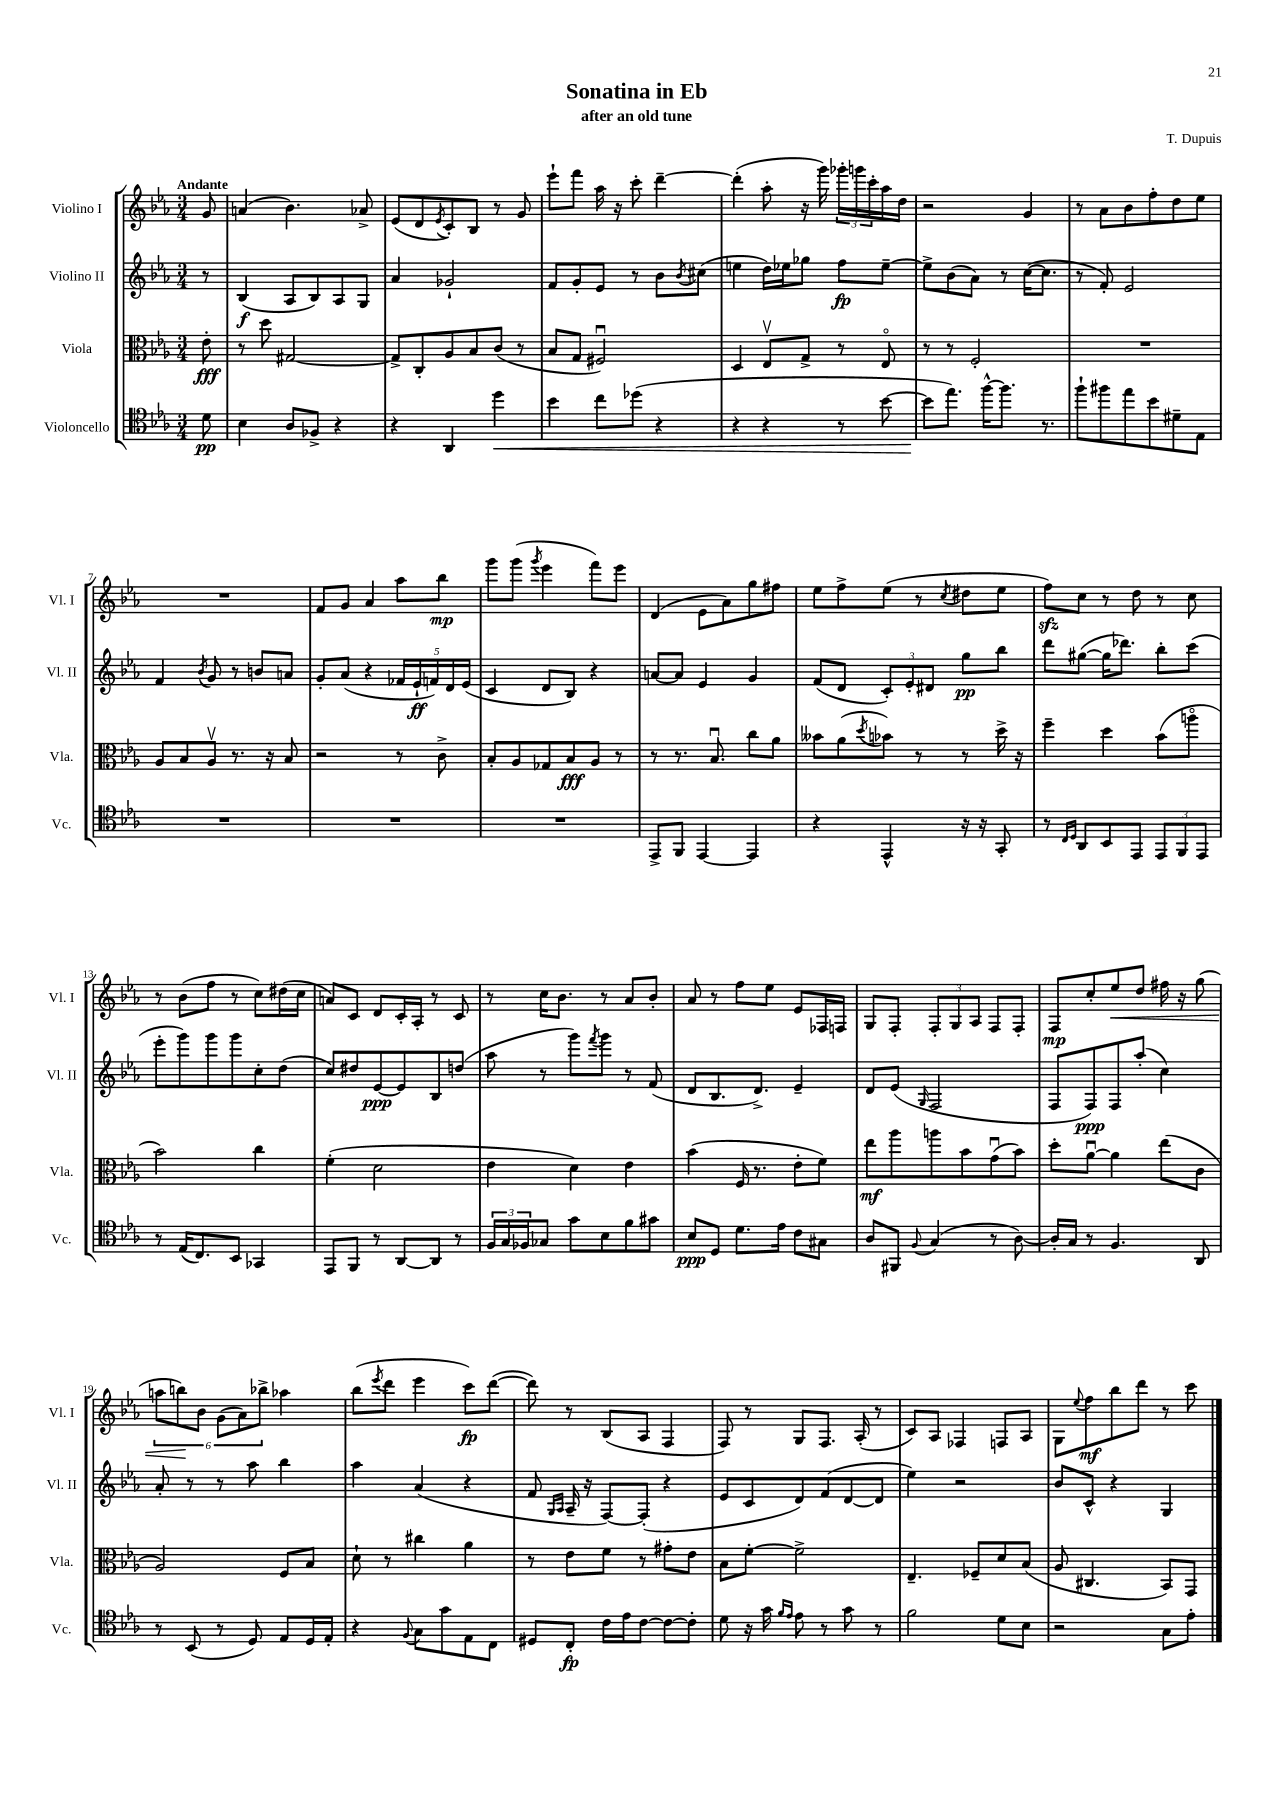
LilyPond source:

\header { title = "Sonatina in Eb" composer = "T. Dupuis" subtitle = "after an old tune" }
<<
\new StaffGroup <<
\new Staff = "s0" \with { instrumentName = "Violino I" shortInstrumentName = "Vl. I" } {
    \clef treble \key ees \major \numericTimeSignature \time 3/4 \partial 8 \tempo "Andante"
    g'8 |
    a'4( bes'4.) aes'8-> |
    ees'8( d'8 \acciaccatura { ees'8 } c'8-.) bes8 r8 g'8 |
    ees'''8-! f'''8 aes''16 r16 c'''8-. d'''4~-- |
    d'''4-.( aes''8-. r16 g'''16) \tuplet 3/2 { ges'''16-. g'''16 c'''16-. } aes''16 d''16 |
    r2 g'4 |
    r8 aes'8 bes'8 f''8-. d''8 ees''8 |
    R2. |
    f'8 g'8 aes'4 aes''8 bes''8\mp |
    g'''8 g'''8( \acciaccatura { g'''8 } ees'''4 f'''8) ees'''8 |
    d'4( ees'8 aes'8) g''8 fis''8 |
    ees''8 f''8-> ees''8( r8 \acciaccatura { c''8 } dis''8 ees''8 |
    f''8\sfz) c''8 r8 d''8 r8 c''8 |
    r8 bes'8( f''8 r8 c''8) dis''16( c''16 |
    a'8) c'8 d'8 c'16-. aes16-. r8 c'8 |
    r8 c''16 bes'8. r8 aes'8 bes'8-. |
    aes'8 r8 f''8 ees''8 ees'8 fes16 f16 |
    g8 f8-. \tuplet 3/2 { f8-. g8 aes8 } f8 f8-. |
    f8\mp c''8-. ees''8\< d''8 fis''16 r16 g''8( |
    \tuplet 6/4 { a''8 b''8\!) bes'8 g'8( aes'8) bes''8-> } aes''4 |
    bes''8( \acciaccatura { ees'''8 } d'''8 ees'''4 c'''8\fp) d'''8~( |
    d'''8) r8 bes8( aes8 f4 |
    f8) r8 g8 f8. aes16-.( r8 |
    c'8) aes8 fes4 f8 aes8 |
    g8 \appoggiatura { ees''8 } f''8\mf bes''8 d'''8 r8 c'''8 \bar "|." |
}
\new Staff = "s1" \with { instrumentName = "Violino II" shortInstrumentName = "Vl. II" } {
    \clef treble \key ees \major \numericTimeSignature \time 3/4 \partial 8
    r8 |
    bes4\f( aes8 bes8) aes8 g8 |
    aes'4 ges'2-! |
    f'8 g'8-. ees'8 r8 bes'8 \acciaccatura { bes'8 } cis''8( |
    e''4 d''16) ees''16 ges''8 f''8\fp ees''8~-- |
    ees''8-> bes'8( aes'8) r8 c''16~( c''8. |
    r8 f'8-.) ees'2 |
    f'4 \acciaccatura { bes'8 } g'8 r8 b'8 a'8 |
    g'8-. aes'8( r4 \tuplet 5/4 { fes'16 ees'16-!\ff f'16) d'16 ees'16( } |
    c'4 d'8 bes8) r4 |
    a'8~ a'8 ees'4 g'4 |
    f'8( d'8 \tuplet 3/2 { c'8-.) ees'8-. dis'8 } g''8\pp bes''8 |
    d'''8 gis''8~( gis''16 des'''8.) bes''8-. c'''8( |
    ees'''8-. g'''8) g'''8 g'''8 c''8-. d''8( |
    c''8) dis''8 ees'8~\ppp ees'8 bes8 d''8( |
    aes''8 r8 g'''8) \acciaccatura { f'''8 } g'''8 r8 f'8( |
    d'8 bes8. d'8.->) ees'4-- |
    d'8 ees'8( \grace { g16 } f2 |
    f8 f8\ppp) f8 aes''8-.( c''4) |
    aes'8-. r8 r8 aes''8 bes''4 |
    aes''4 aes'4( r4 |
    f'8 \grace { g16 aes16 } aes16-- r16 f8~) f8-.( r4 |
    ees'8 c'8 d'8) f'8( d'8~ d'8 |
    ees''4) r2 |
    bes'8 c'8-^ r4 g4 \bar "|." |
}
\new Staff = "s2" \with { instrumentName = "Viola" shortInstrumentName = "Vla." } {
    \clef alto \key ees \major \numericTimeSignature \time 3/4 \partial 8
    ees'8-.\fff |
    r8 d''8 gis2~ |
    gis8-> c8-. aes8 bes8 c'8( r8 |
    bes8 g8 fis2\downbow) |
    d4 ees8\upbow g8-> r8 ees8\flageolet |
    r8 r8 f2-. |
    R2. |
    aes8 bes8 aes8\upbow r8. r16 bes8 |
    r2 r8 c'8-> |
    bes8-. aes8 ges8 bes8\fff aes8 r8 |
    r8 r8. bes8.\downbow c''8 aes'8 |
    beses'8 aes'8( \acciaccatura { d''8 } bes'8) r8 r8 d''16-> r16 |
    f''4-- d''4 bes'8( a''8\flageolet |
    bes'2) c''4 |
    f'4-.( d'2 |
    ees'4 d'4) ees'4 |
    bes'4( f16 r8. ees'8-. f'8) |
    ees''8\mf aes''8 a''8 bes'8 g'8\downbow( bes'8) |
    d''8-. aes'8~\downbow aes'4 ees''8( c'8 |
    aes2) f8 bes8 |
    d'8-! r8 cis''4 aes'4 |
    r8 ees'8 f'8 r8 gis'8-. ees'8 |
    bes8 f'8~-. f'2-> |
    ees4.-- fes8-- d'8 bes8( |
    aes8 cis4. bes,8) g,8 \bar "|." |
}
\new Staff = "s3" \with { instrumentName = "Violoncello" shortInstrumentName = "Vc." } {
    \clef tenor \key ees \major \numericTimeSignature \time 3/4 \partial 8
    d'8\pp |
    bes4 aes8 fes8-> r4 |
    r4 aes,4 d''4\< |
    bes'4 c''8 des''8( r4 |
    r4 r4 r8 bes'8~ |
    bes'8\! ees''8.) f''16~-^ f''8. r8. |
    f''8-! fis''8 ees''8 bes'8 dis'8-- ees8 |
    R2. |
    R2. |
    R2. |
    ees,8-> f,8 ees,4~ ees,4 |
    r4 ees,4-^ r16 r16 g,8-. |
    r8 \grace { c16 d16 } aes,8 bes,8 ees,8 \tuplet 3/2 { ees,8 f,8 ees,8 } |
    r8 ees16( c8.) bes,8 ges,4 |
    ees,8 f,8 r8 aes,8~ aes,8 r8 |
    \tuplet 3/2 { f16 g16 fes16 } ges8 g'8 bes8 f'8 gis'8 |
    bes8\ppp d8 d'8. ees'16 c'8 gis8 |
    aes8 fis,8 \appoggiatura { f8 } g4( r8 aes8~) |
    aes16-. g16 r8 f4. aes,8 |
    r8 bes,8( r8 d8) ees8 d16 ees16-. |
    r4 \appoggiatura { f8 } g8 g'8 ees8 c8 |
    dis8 c8-.\fp c'16 ees'16 c'8~ c'8~ c'8-. |
    d'8 r16 g'16 \grace { f'16 ees'16 } ees'8 r8 g'8 r8 |
    f'2 d'8 bes8 |
    r2 g8 ees'8-. \bar "|." |
}
>>
>>
